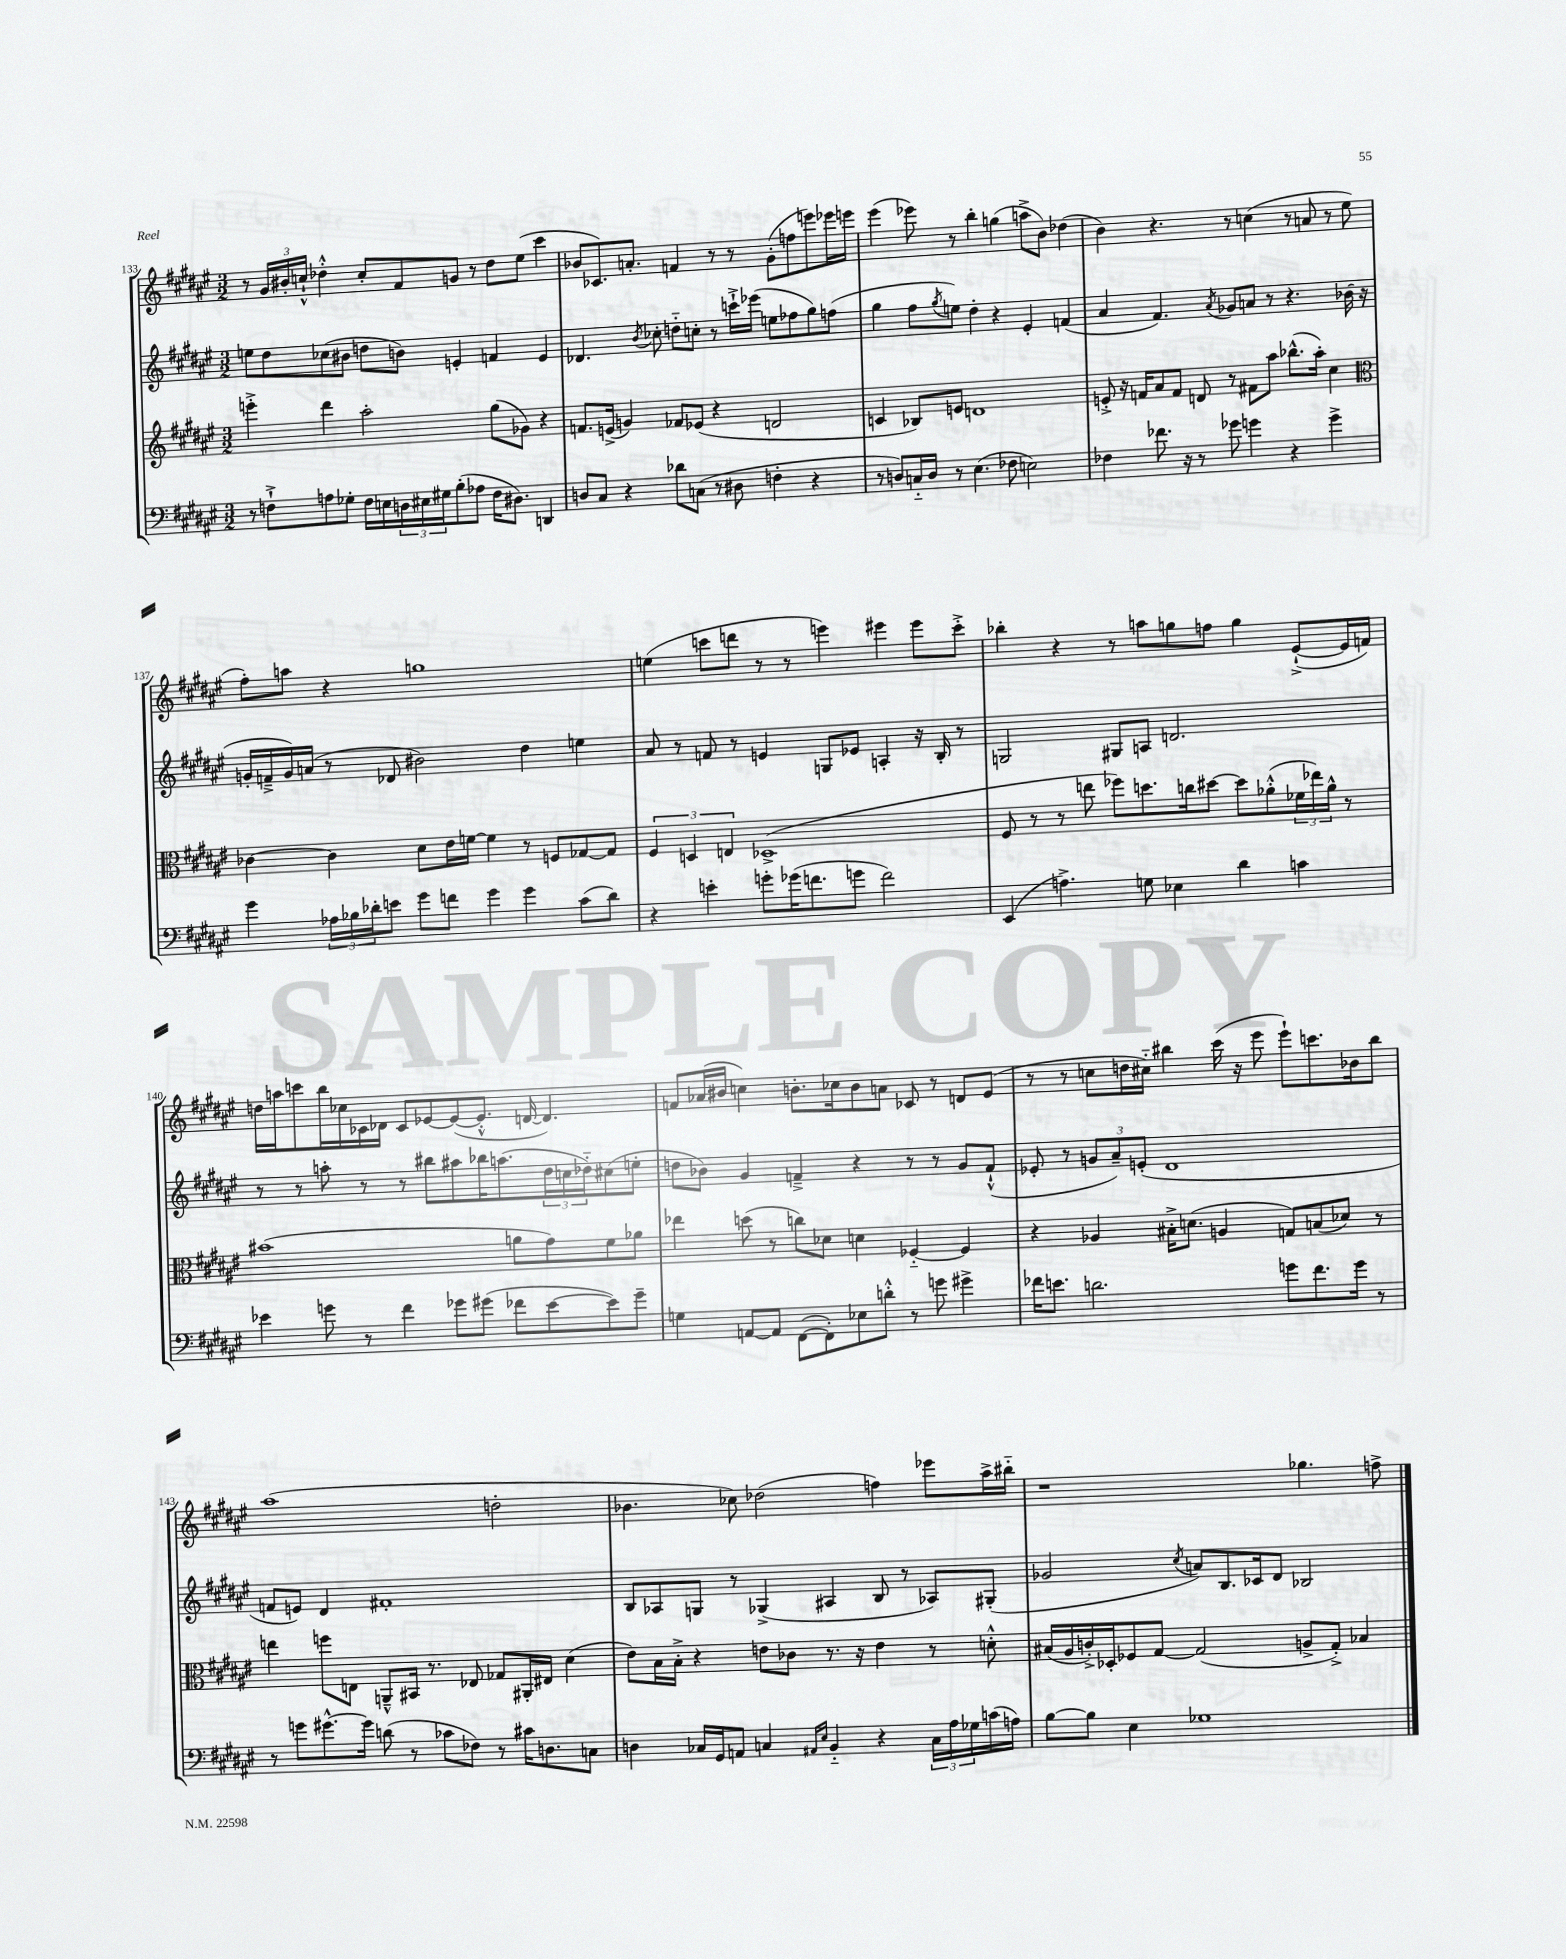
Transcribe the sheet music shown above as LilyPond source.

<<
\new StaffGroup <<
\new Staff = "s0" {
    \clef treble \key fis \major \numericTimeSignature \time 3/2
    r8 \tuplet 3/2 { gis'16 bis'16-. c''16-!-^ } des''4-.-^ c''8-. fis'8 g'8 r8 des''8 eis''8( cis'''4 |
    bes'8 ces'8.) a'8.-. f'4 r8 r8 gis'8-.( f''8 e'''8) ees'''16 e'''16 |
    eis'''4( ees'''8) r8 b''4-. g''4( a''8-> b'8) des''4( |
    b'4) r4. r8 c''4( r8 a'8 r8 eis''8 |
    fis''8-.) a''8 r4 g''1 |
    e''4( c'''8 d'''8 r8 r8 e'''4) eis'''4 eis'''8 c'''8-.-> |
    bes''4-. r4 r8 a''8 g''8 f''8 g''4 eis'8~-!->( eis'16 f'16) |
    d''16 a''16 c'''8 b''16 ces''16 ces'16 des'16 ces'8 ees'8~ ees'8~( ees'8.-.-^ d'16~ d'4.) |
    f'8 aes'16( bis'16 c''4) b'8.-. ces''16 b'8 a'8 ces'8 r8 d'8 eis'8( |
    r8 r8 c''8 d''16 cis''16-_) bis''4 cis'''16( r16 eis'''8 eis'''8-!) c'''8. bes'16 bis''8 |
    ais''1( d''2-. |
    bes'4. ces''8) des''2( f''4) ees'''8 ais''16-> bis''16-_ |
    r1 ges''4. f''8-> \bar "|." |
}
\new Staff = "s1" {
    \clef treble \key fis \major \numericTimeSignature \time 3/2
    e''8 dis''8 ces''8( bis'8 d''8 b'8) e'4-. f'4 e'4 |
    des'4. \acciaccatura { b'8 } ces''8-. d''8-_ c''8-. r8 c'''16-!-> ees'''16( e''8 fes''8 gis''8) f''8( |
    gis''4 fis''8 \acciaccatura { gis''8 } e''8) dis''4-. r4 eis'4-. f'4( |
    ais'4 fis'4.) \acciaccatura { ais'8 } ges'8 a'8 r8 r4. bes'16( r16 |
    g'16-. f'16---> g'16) a'16( r8 des'8 bis'2) dis''4 e''4 |
    ais'8 r8 f'8 r8 e'4 g8 ees'8 a4-. r16 b16-. r8 |
    g2 gis8 a8 d'2. |
    r8 r8 a''8-. r8 r8 bis''8 ais''8 bes''16 a''8.( \tuplet 3/2 { dis''16 c''16 des''16-_) } cis''8( e''8-. |
    d''8 bes'8) gis'4 f'4---> r4 r8 r8 gis'8 f'8-!-^( |
    ees'8-. r8 \tuplet 3/2 { g'8 ais'8--) e'8-.( } dis'1 |
    f'8 e'8) dis'4 fis'1-. |
    b8 aes8 g8 r8 ges4->( ais4 b8 r8 aes8) gis8-.( |
    ges'2 \acciaccatura { cis''8 } a'8) b8. ces'16 dis'8 bes2 \bar "|." |
}
\new Staff = "s2" {
    \clef treble \key fis \major \numericTimeSignature \time 3/2
    e'''4-.-> dis'''4 ais''2-. gis''8( ges'8) r4 |
    f'8. e'16->( g'4) fes'8 ees'8( r4 d'2 |
    c'4 bes8) e'8 d'1 |
    e'8-.-> r16 f'16 ais'8 f'8 d'8 r8 fis'8 ais''8 bes''8.-^( ais''16-.) cis''4 |
    \clef alto ces'4~ ces'4 dis'8 eis'16 f'16~ f'4 r8 f8 ges8~ ges8 |
    \tuplet 3/2 { fis4 d4 e4 } des1->( |
    fis8 r8 r8 e''8 fes''8) d''8. c''16 dis''8~ dis''8 aes'8-.-^( \tuplet 3/2 { fes'16 ees''16) aes'16-^ } r8 |
    bis'1( a'8 gis'8) fis'8 aes'8 |
    ees''4 d''8( r8 c''8) des'8 d'4 fes4~-_ fes4 |
    r4 aes4 bis16-.-> d'8.( a4 g8) b8( des'8) r8 |
    e''4 f''8 e8 a,8---^ bis,16 r8. ees8 ges8 ais,16-. eis16 dis'4( |
    eis'8) b16 b16-.-> r4 e'8 ces'8 r8. r16 e'4 r8 d'8-.-^ |
    bis16( ais16 c'16-.->) des16-. fes8 gis8~ gis2( a8-> gis8-.->) bes4 \bar "|." |
}
\new Staff = "s3" {
    \clef bass \key fis \major \numericTimeSignature \time 3/2
    r8 f8-!-> a8 ges8-. f16 e16 \tuplet 3/2 { d16 eis16 gis16 } b8-.( aes8 f16 dis8.) d,4 |
    d8 cis8 r4 des'8 c8( r8 dis8 f4-. r4 |
    r8 d8) c16-_ d16 r8 eis4.( fes8 e2) |
    fes4 fes'8. r16 r8 ges'8 g'4 r4 g'4-> |
    gis'4 \tuplet 3/2 { aes16 bes16 des'16-. } e'8 gis'8 f'8 gis'4 gis'4 cis'8( des'8) |
    r4 e'4-. g'8-. ges'16( f'8. g'8 f'2) |
    eis,4( a4.->) g8 ees4 dis'4 c'4 |
    ees'4 g'8 r8 fis'4 ges'8 gis'8( fes'8 ees'8~ ees'8) gis'8-- |
    g4 a,8~ a,8 fis,8~( fis,8-.) ees8 d'8-.-^ r8 g'8 gis'4-> |
    fes'16 e'8. d'2. g'8 fes'8. g'16 r8 |
    r8 g'8 gis'8.~-^ gis'16 d'8( r8 ces'8 fes8) r8 cis'16 d8. c8 |
    d4 ces16 gis,16 a,8 c4 \grace { ais,16 eis16 } b,4-_ r4 \tuplet 3/2 { c16 ais16 ges16 } c'16( a16) |
    b8~ b8 eis4 ges1 \bar "|." |
}
>>
>>
\layout { \context { \Score currentBarNumber = #133 } }
